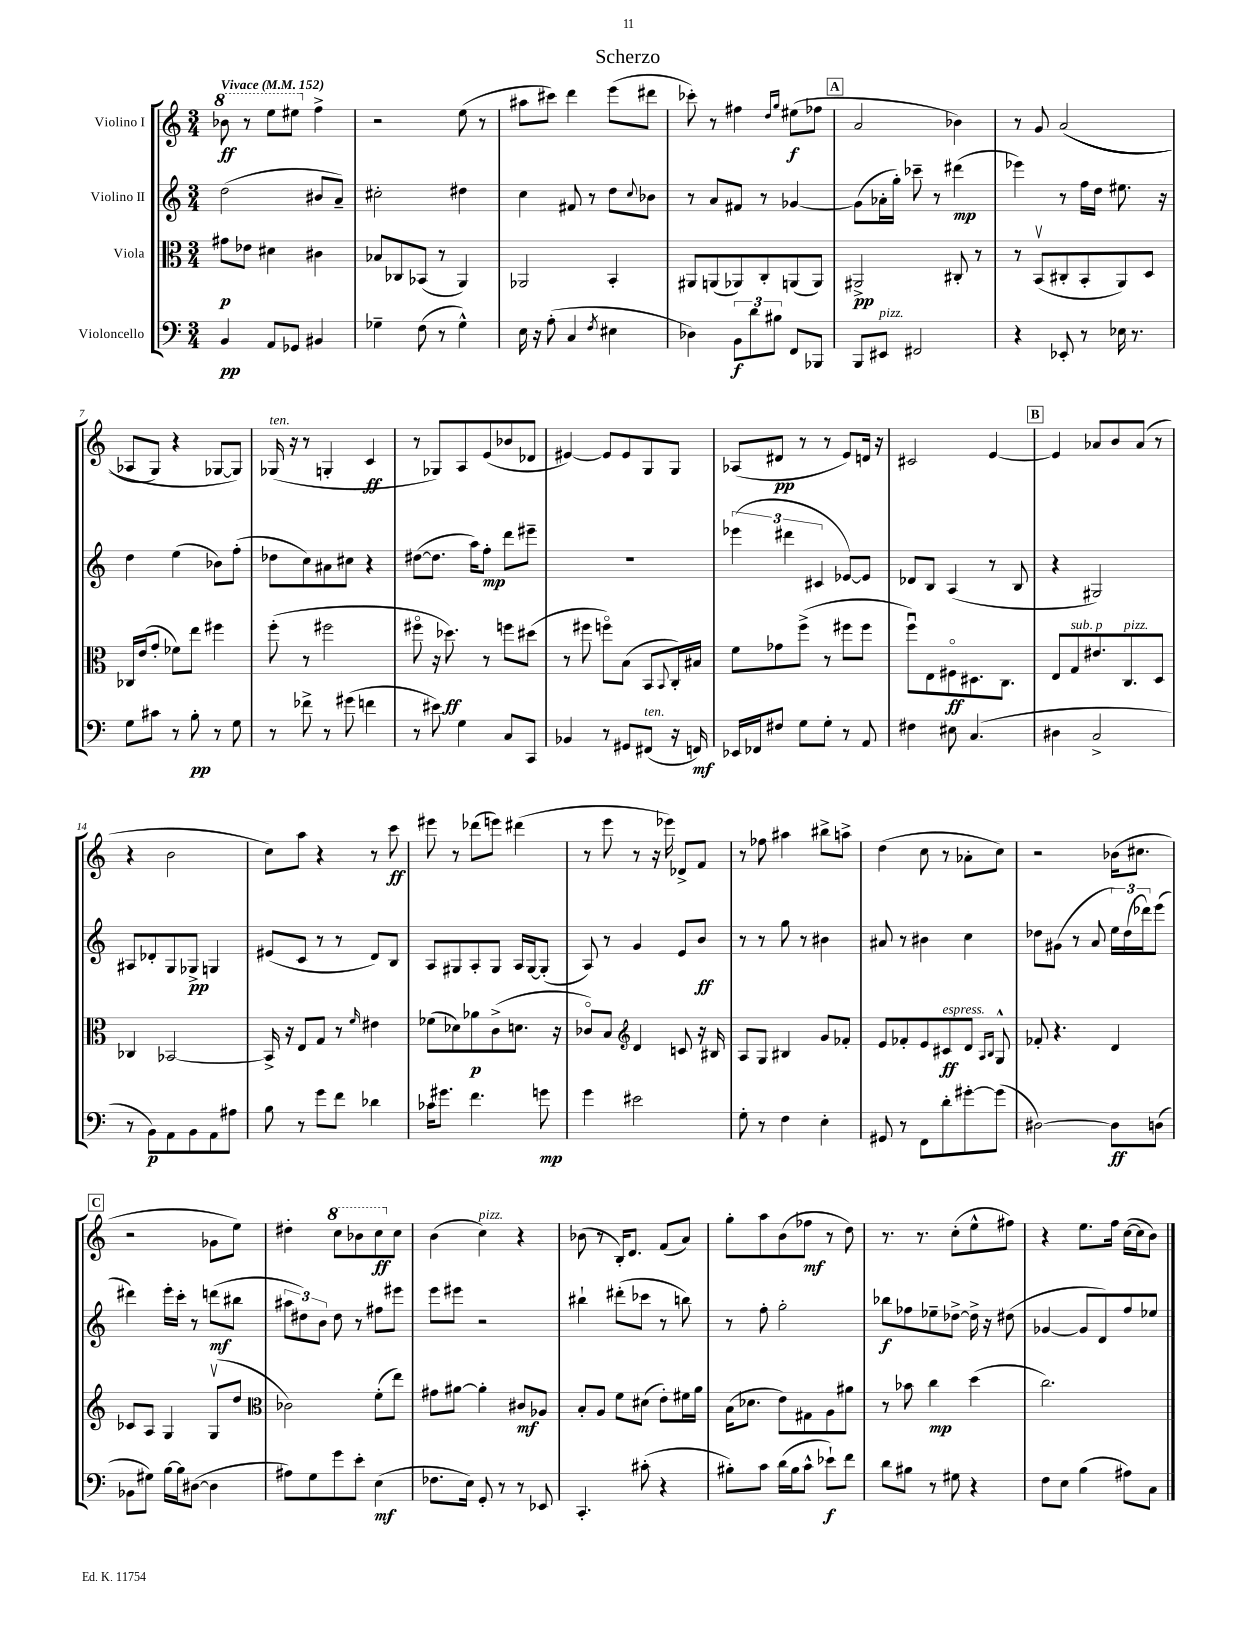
\header { title = "Scherzo" }
<<
\new StaffGroup <<
\new Staff = "s0" \with { instrumentName = "Violino I" } {
    \clef treble \key c \major \numericTimeSignature \time 3/4 \tempo "Vivace" 4 = 152
    \ottava #1 bes''8\ff r8 e'''8 eis'''8 \ottava #0 f''4-> |
    r2 e''8( r8 |
    ais''8 cis'''8) d'''4 e'''8( dis'''8 |
    ces'''8-.) r8 fis''4 \grace { d''16 g''16 } eis''8\f( fes''8 |
    \mark \markup { \box "A" } a'2 bes'4) |
    r8 g'8 a'2(\( |
    aes8 g8) r4 ges8~ ges8\) |
    ges16^\markup { \italic "ten." }( r16 r8 g4-. c'4\ff |
    r8 ges8) a8 e'8( bes'8 des'8 |
    eis'4~) eis'8 eis'8 g8 g8 |
    aes8( dis'8\pp r8 r8 e'8) d'16 r16 |
    cis'2 e'4~ |
    \mark \markup { \box "B" } e'4 aes'8 b'8 aes'8( r8 |
    r4 b'2 |
    c''8) a''8 r4 r8 c'''8\ff |
    eis'''8 r8 des'''8( e'''8) dis'''4( |
    r8 e'''8 r8 r16 ees'''16) des'8-> f'8 |
    r8 fes''8 ais''4 bis''8-> a''8-> |
    d''4( c''8 r8 aes'8-. c''8) |
    r2 bes'16( cis''8. |
    \mark \markup { \box "C" } r2 ges'8 e''8) |
    dis''4-. \ottava #1 c'''8 bes''8 c'''8\ff \ottava #0 c''8 |
    b'4( c''4^\markup { \italic "pizz." }) r4 |
    bes'8( r8 b16-.) d'8. f'8( a'8) |
    g''8-. a''8 b'8( fes''8\mf r8 d''8) |
    r8. r8. c''8-.( e''8-^ fis''8) |
    r4 e''8. f''16 c''16~( c''16 b'8) \bar "|." |
}
\new Staff = "s1" \with { instrumentName = "Violino II" } {
    \clef treble \key c \major \numericTimeSignature \time 3/4
    d''2( bis'8 a'8--) |
    cis''2-. dis''4 |
    c''4 fis'8 r8 d''8 \appoggiatura { c''8 } bes'8 |
    r8 a'8 fis'8 r8 ges'4~ |
    \mark \markup { \box "A" } ges'8( aes'16-. g''16-.) ces'''8-- r8 dis'''4\mp( |
    ees'''4) r8 f''16 d''16 eis''8. r16 |
    d''4 e''4( bes'8) f''8-.( |
    des''8 c''8) ais'8 cis''8 r4 |
    dis''8~( dis''8. a''16) f''8-.\mp d'''8 eis'''8-- |
    R2. |
    \tuplet 3/2 { ees'''4( dis'''4 cis'4 } ees'8~) ees'8 |
    des'8 b8 a4( r8 b8 |
    \mark \markup { \box "B" } r4 gis2) |
    ais8 des'8-. g8 ges8->\pp g4 |
    eis'8( c'8 r8 r8 d'8) b8 |
    a8 gis8 a8-. gis8 a16 gis16~ gis8-.( |
    a8) r8 g'4 e'8 b'8\ff |
    r8 r8 g''8 r8 bis'4 |
    ais'8 r8 bis'4 c''4 |
    des''8 gis'8( r8 a'8 \tuplet 3/2 { e''16) des''16( des'''16) } e'''8( |
    \mark \markup { \box "C" } dis'''4) e'''16-. c'''16-. r8 d'''8\mf( bis''8 |
    \tuplet 3/2 { ais''8 dis''8) b'8 } dis''8 r8 fis''8 eis'''8 |
    e'''8 eis'''8 r2 |
    bis''4-! dis'''8-.( ces'''8 r8 b''8) |
    r8 f''8-. g''2-. |
    bes''8\f fes''8 ees''8-- des''8~-> des''16-> r16 dis''8( |
    ges'4~ ges'8 d'8) f''8 ees''8 \bar "|." |
}
\new Staff = "s2" \with { instrumentName = "Viola" } {
    \clef alto \key c \major \numericTimeSignature \time 3/4
    gis'8\p ees'8 dis'4 cis'4 |
    bes8 ces8 bes,8( r8 a,4) |
    aes,2 b,4-. |
    ais,8 a,8( aes,8) c8-. a,8( a,8) |
    \mark \markup { \box "A" } ais,2->\pp cis8-. r8 |
    r8 b,8\upbow( cis8-. b,8-. a,8) d8 |
    ces16 e'16( g'8-. fes'8) e''8 fis''4 |
    f''8-.( r8 fis''2 |
    fis''8\flageolet r16 des''8.\ff) r8 f''8 dis''8( |
    r8 fis''8 f''8\flageolet) b8( b,8 \appoggiatura { b,8 } c16-.) bis16 |
    f'8 ges'8 f''8->( r8 fis''8 fis''8 |
    f''8\downbow) e8 fis8\flageolet\ff dis8. c8. |
    \mark \markup { \box "B" } e8 g8^\markup { \italic "sub. p" } eis'8. c8.^\markup { \italic "pizz." } d8 |
    ces4 bes,2~ |
    bes,16-> r16 e8 g8 r8 \grace { f'16 } eis'4 |
    fes'8( des'8) aes'8\p c'8->( d'8. r16 |
    ces'8\flageolet) b8 \clef treble d'4 c'8 r16 bis16 |
    a8 g8 bis4 g'8 fes'8-. |
    e'8 fes'8-. e'8 cis'8\ff^\markup { \italic "espress." } d'8 \grace { a16 b16 } g8-^ |
    fes'8-. r4. d'4 |
    \mark \markup { \box "C" } ces'8 a8 g4 g8\upbow( d''8 |
    \clef alto ces'2) f'8-.( e''8) |
    gis'8 ais'8~ ais'4-. cis'8\mf aes8 |
    b8-. a8 f'8 dis'8( e'8-.) fis'16 a'16 |
    b16( des'8. e'8) gis8 a8 ais'8 |
    r8 bes'8 c''4\mp d''4( |
    c''2.) \bar "|." |
}
\new Staff = "s3" \with { instrumentName = "Violoncello" } {
    \clef bass \key c \major \numericTimeSignature \time 3/4
    b,4\pp a,8 ges,8 bis,4 |
    ges4-- f8( r8 ges4-^) |
    e16 r16 a8-.( c4 \acciaccatura { f8 } eis4 |
    des4) \tuplet 3/2 { b,8\f d'8 bis8 } f,8 bes,,8 |
    \mark \markup { \box "A" } b,,8 eis,8^\markup { \italic "pizz." } fis,2 |
    r4 ees,8-. r8 ees16 r8. |
    g8 cis'8 r8 b8-.\pp r8 g8 |
    r8 fes'8-> r8 gis'8( f'4 |
    r8 eis'8) g4 c8 c,8 |
    bes,4 r8 gis,8 fis,8^\markup { \italic "ten." }( r16 f,16\mf) |
    ees,16 fes,16 fis8 g8 g8-. r8 a,8 |
    fis4 eis8 c4.( |
    \mark \markup { \box "B" } dis4 c2-> |
    r8 b,8\p) a,8 b,8 a,8 ais8 |
    b8 r8 g'8 f'8 des'4 |
    ces'16 gis'8. f'4. g'8\mp |
    g'4 eis'2 |
    g8-. r8 f4 e4-. |
    gis,8 r8 f,8 d'8-. gis'8~-. gis'8( |
    dis2~) dis8\ff d8( |
    \mark \markup { \box "C" } bes,8 gis8) b16~ b16 dis8~( dis4 |
    ais8) g8 g'8 e'8-. e4\mf( |
    fes8. e16) g,8-. r8 r8 ees,8 |
    c,4.-. cis'8-.( r4 |
    bis8-.) c'8 d'16( bis16 c'8-^ ees'8-!\f) f'8 |
    d'8 bis8 r8 gis8 r4 |
    f8 e8 b4( ais8) c8 \bar "|." |
}
>>
>>
